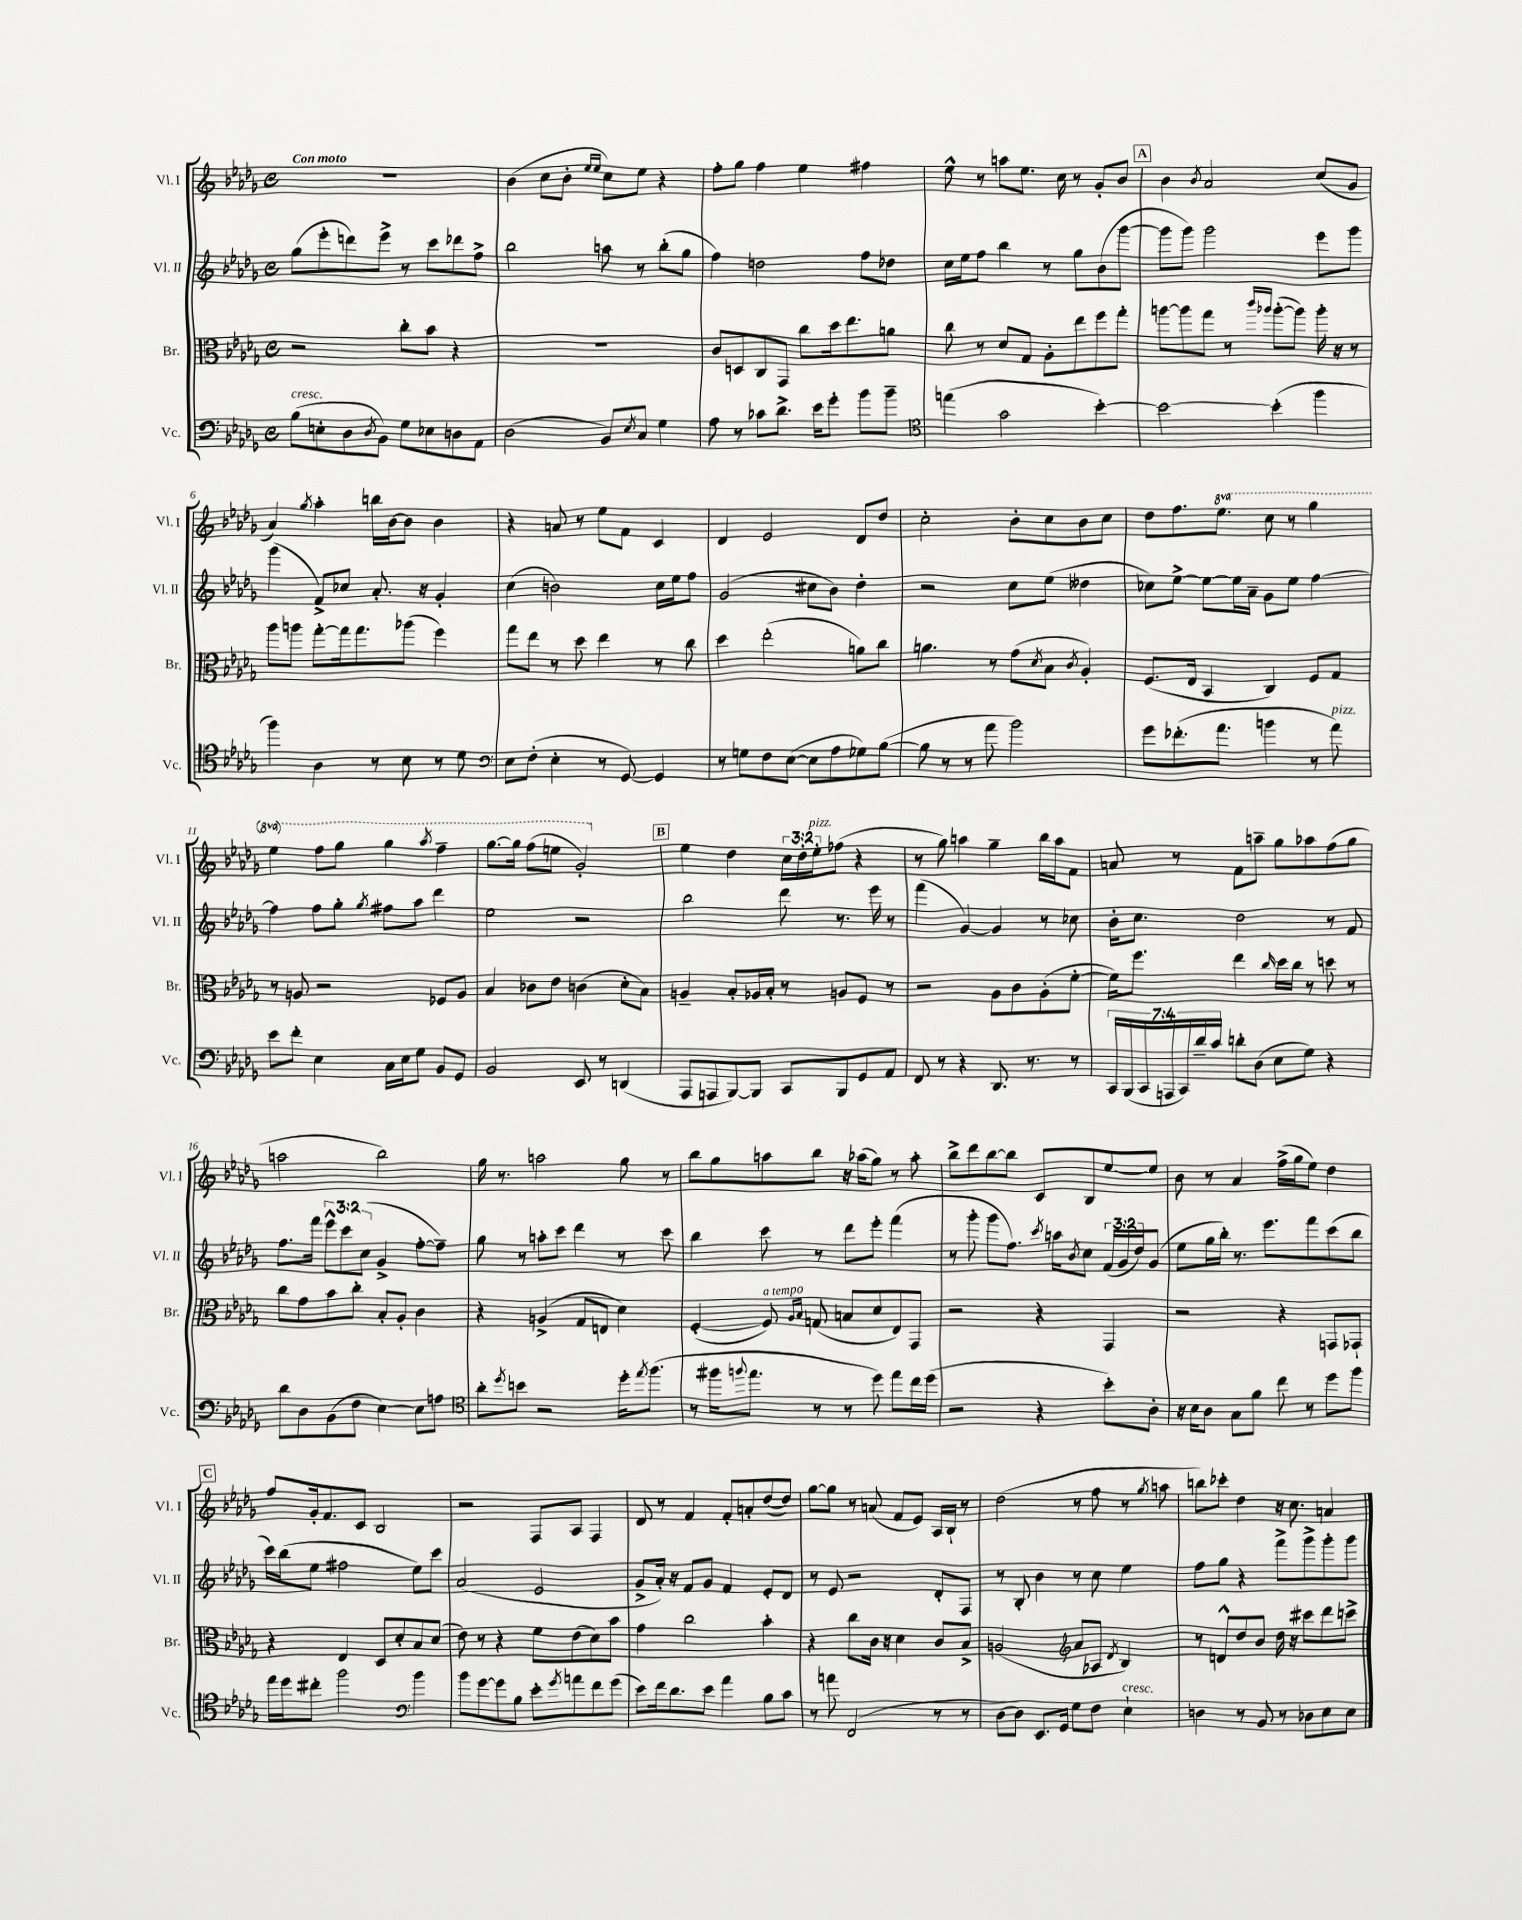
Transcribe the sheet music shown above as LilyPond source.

<<
\new StaffGroup <<
\new Staff = "s0" \with { instrumentName = "Vl. I" shortInstrumentName = "Vl. I" } {
    \clef treble \key des \major \defaultTimeSignature \time 4/4 \override Staff.TupletNumber.text = #tuplet-number::calc-fraction-text \set Staff.ottavationMarkups = #ottavation-simple-ordinals \tempo "Con moto"
    R1 |
    bes'4( c''8 bes'8-. \grace { ees''16 ees''16 } c''8) ees''8 r4 |
    f''8-. ges''8 f''4 ees''4 fis''4 |
    ees''8-^ r8 a''8 ees''8. c''16 r8 ges'8-. bes'8 |
    \mark \markup { \box "A" } bes'4 \acciaccatura { bes'8 } aes'2 c''8( ges'8 |
    aes'4) \acciaccatura { ges''8 } aes''4-. b''16 bes'16~ bes'8 bes'4 |
    r4 a'8 r8 ees''8 f'8 c'4 |
    des'4 ees'2 des'8 des''8 |
    c''2-. bes'8-. c''8 bes'8 c''8 |
    des''8 f''8. \ottava #1 ees'''8. c'''8 r8 ges'''4 |
    ees'''4 f'''8 ges'''8 ges'''4 \acciaccatura { aes'''8 } f'''4-- |
    ges'''8.~ ges'''16 f'''8( e'''8 ges''2-.) \ottava #0 |
    \mark \markup { \box "B" } ees''4 des''4 \tuplet 3/2 { c''16 des''16-. ees''16-.^\markup { \italic "pizz." } } fes''8( r4 |
    r8 ges''8) a''4 ges''4-- bes''16 a''16 f'8 |
    a'8 r8 f'8 a''8-- ges''8 aes''8 f''8( ges''8 |
    a''2 bes''2) |
    ges''16 r8. a''2 ges''8 r8 |
    bes''8 ges''8 a''8 bes''8 r16 aes''16( ges''8) r8 aes''8-. |
    bes''8-> des'''8 bes''8~ bes''8 c'8 bes8 ees''8~ ees''8 |
    bes'8 r8 aes'4 f''16->( ges''16 ees''8) des''4 |
    \mark \markup { \box "C" } f''8 ges'16-. f'8. c'8 bes2 |
    r2 f8 aes8 f4 |
    des'8 r8 f'4 f'8-. a'8-. des''8~( des''8) |
    ges''8~ ges''8 r8 a'8( f'8 ees'8) aes16 bes16-! r8 |
    des''2( r8 f''8 r8 \acciaccatura { ges''8 } a''8 |
    b''8) ces'''8-. des''4 r16 c''8. a'4 \bar "|." |
}
\new Staff = "s1" \with { instrumentName = "Vl. II" shortInstrumentName = "Vl. II" } {
    \clef treble \key des \major \defaultTimeSignature \time 4/4 \override Staff.TupletNumber.text = #tuplet-number::calc-fraction-text
    ges''8( ees'''8-. d'''8) ees'''8-> r8 c'''8 des'''8 f''8-> |
    bes''2 a''8 r8 bes''8-.( ges''8 |
    f''4) d''2 f''8 des''8 |
    c''16 ees''16 f''8 bes''4 r8 ges''8 bes'8( ges'''8~ |
    \mark \markup { \box "A" } ges'''8 ges'''8) ges'''2 ees'''8 ges'''8 |
    ges'''4( f'8->) ces''8 aes'8.-. r16 ges'4-. |
    c''4( b'2) c''16 ees''16 f''8 |
    ges'2( cis''8 bes'8) des''4-. |
    r2 c''8 ees''8( deses''4 |
    ces''8) ees''8~-> ees''8~ ees''16 aes'16-- ges'8 ees''8 f''4~ |
    f''4 f''8 ges''8-. \acciaccatura { ges''8 } fis''8 aes''8 des'''4 |
    ees''2 r2 |
    \mark \markup { \box "B" } bes''2 des'''8 r8. ees'''16 r8 |
    f'''4( ges'4~) ges'4 r8 ces''8 |
    bes'16-. c''8. des''2 r8 f'8 |
    f''8. f'''16 \tuplet 3/2 { ees'''8-^ c'''8 c''8( } ges'4-> f''8~-. f''8--) |
    ges''8 r8 a''8-. c'''8 des'''4 r8 c'''8 |
    bes''4 c'''8 r8 des'''8 ees'''8-. f'''4( |
    r8 ges'''8-. ges'''8 f''8.) \acciaccatura { c'''8 } a''16 \acciaccatura { bes'8 } c''8 \tuplet 3/2 { f'16( ges'16 des''16) } ges'8( |
    ees''8 ges''16 bes''16-.) r8. ees'''8. f'''8 c'''8( bes''8 |
    \mark \markup { \box "C" } c'''16) bes''16( ees''8 fis''2 ees''8) c'''8 |
    aes'2( ees'2 |
    ges'8-> aes'16-.) r16 f'8 ges'8 f'4 ees'8-. des'8 |
    r8 ees'8 r2 des'8-. f8 |
    r8 bes8-. bes'4 r8 c''8 ees''4 |
    f''8 ges''8 r4 f'''8-> ges'''8-> ges'''8-. ges'''8 \bar "|." |
}
\new Staff = "s2" \with { instrumentName = "Br." shortInstrumentName = "Br." } {
    \clef alto \key des \major \defaultTimeSignature \time 4/4
    r2 c''8-. bes'8 r4 |
    R1 |
    c'8 d8 c8 ges,8 c''8 des''16 ees''8. a'8 |
    c''8 r8 des'8 ges8 aes8-. ees''8 f''8 ges''8-. |
    \mark \markup { \box "A" } a''8~ a''8 ges''8 r8 \grace { c'''16 aes''16 } aes''8~-.( aes''8) aes''16-. r16 r8 |
    aes''8 a''8 ges''8~-. ges''16 ges''8. aes''8( f''4) |
    ges''8 ees''8 r8 des''8 ees''4 r8 c''8 |
    des''4 ees''2-.( a'8) c''8 |
    a'4. r8 ges'8( \acciaccatura { des'8 } bes8 \acciaccatura { c'8 } aes4-.) |
    f8.( ees16 bes,4 c4) f8 ges8 |
    r8 a8 r2 fes8 a8 |
    bes4 ces'8 ees'8 c'4( des'8-. bes8) |
    \mark \markup { \box "B" } a4-- bes8-. aes16 bes16-. r8 a8 f8 r8 |
    r2 aes8 c'8 aes8-.( f'8~-. |
    f'16) f''8. ees''4 \grace { c''16 } des''16 c''16 r8 d''8 r8 |
    c''8 ges'8 bes'8 c''8-. bes8-. aes8-. c'4 |
    r4 a4->( ges8 e8 des'4) |
    f4~-.( f8^\markup { \italic "a tempo" }) \grace { aes16 bes16 } g8( b8 des'8 ees8) ges,8 |
    r2 r4 ges,4 |
    r2 r4 g,8 ges,8-! |
    \mark \markup { \box "C" } r4 ees4 des8 des'8-. bes8 des'8( |
    ees'8) r8 r4 f'8 ees'8( des'8) bes'8 |
    ges'4 c''2 bes'4-. |
    r4 c''8 c'16 r16 des'4 c'8 bes8-> |
    a2( \clef treble aes'8 aes8 \acciaccatura { des'8 } bes4) |
    r8 d'8-^ des''8 bes'8 des''16 r16 cis'''8 des'''8 c'''8-> \bar "|." |
}
\new Staff = "s3" \with { instrumentName = "Vc." shortInstrumentName = "Vc." } {
    \clef bass \key des \major \defaultTimeSignature \time 4/4 \override Staff.TupletNumber.text = #tuplet-number::calc-fraction-text
    bes8^\markup { \italic "cresc." }( e8-. des8 \acciaccatura { des8 } bes,8) ges8 ees8 d8 aes,8 |
    des2( bes,8) \acciaccatura { ees8 } c8 ges4 |
    aes8 r8 ces'8 des'8.-> ees'16 ges'8-. bes'8 bes'8-- |
    \clef tenor e''4( ges'2 bes'4~-.) |
    \mark \markup { \box "A" } bes'2~ bes'4-.( f''4 |
    f''4) aes4 r8 bes8 r8 des'8 |
    \clef bass ees8 f8-.( ees4-. r8 ges,8~) ges,4 |
    r8 g8 f8 ees8~( ees8 aes8 ges8) bes8~( |
    bes8 r8 r8 aes'8 bes'2) |
    ges'8 fes'8.-.( aes'8. b'4 r8 aes'8^\markup { \italic "pizz." }) |
    ees'8 f'8-. ees4 c16 ees16 ges8 bes,8 ges,8 |
    bes,2 ees,8 r8 d,4( |
    \mark \markup { \box "B" } aes,,8 a,,8 bes,,8~) bes,,8 c,8 bes,,8 ges,8 aes,8 |
    f,8 r8 r4 des,8. r8. r8 |
    \tuplet 7/4 { c,16 bes,,16( c,16 a,,16 c,16) des'16-- c'16 } d'8-. des8( ees8 ges8) r4 |
    des'8 des8 bes,8( f8 ees4~) ees8 a8 |
    \clef tenor aes'8-. \acciaccatura { des''8 } b'8 r2 des''16-. \acciaccatura { ees''8 } f''8.( |
    r8 fis''16 \appoggiatura { f''8 } ees''8. r8 r8 des''8) ees''8 c''16 des''16( |
    r2 r4 bes'8-.) aes8-. |
    r16 bes16 aes8 ges8 f'8 c''8 r8 des''8 f''8 |
    \mark \markup { \box "C" } ees''16 des''16 cis''8-. f''2 \clef bass bes'4 |
    bes'8 ges'8~ ges'8 bes8 ees'8-. \acciaccatura { ges'8 } a'8 f'8 ges'8( |
    ees'8) f'16 des'8. ees'8 aes'4 bes8 c'8 |
    r8 a'8 f,2( r8 r8 |
    des8~ des8) ees,8. ges,16 ges8 f8 ees4-!^\markup { \italic "cresc." } |
    d4 r8 bes,8 r8 des8 ees8 ees8 \bar "|." |
}
>>
>>
